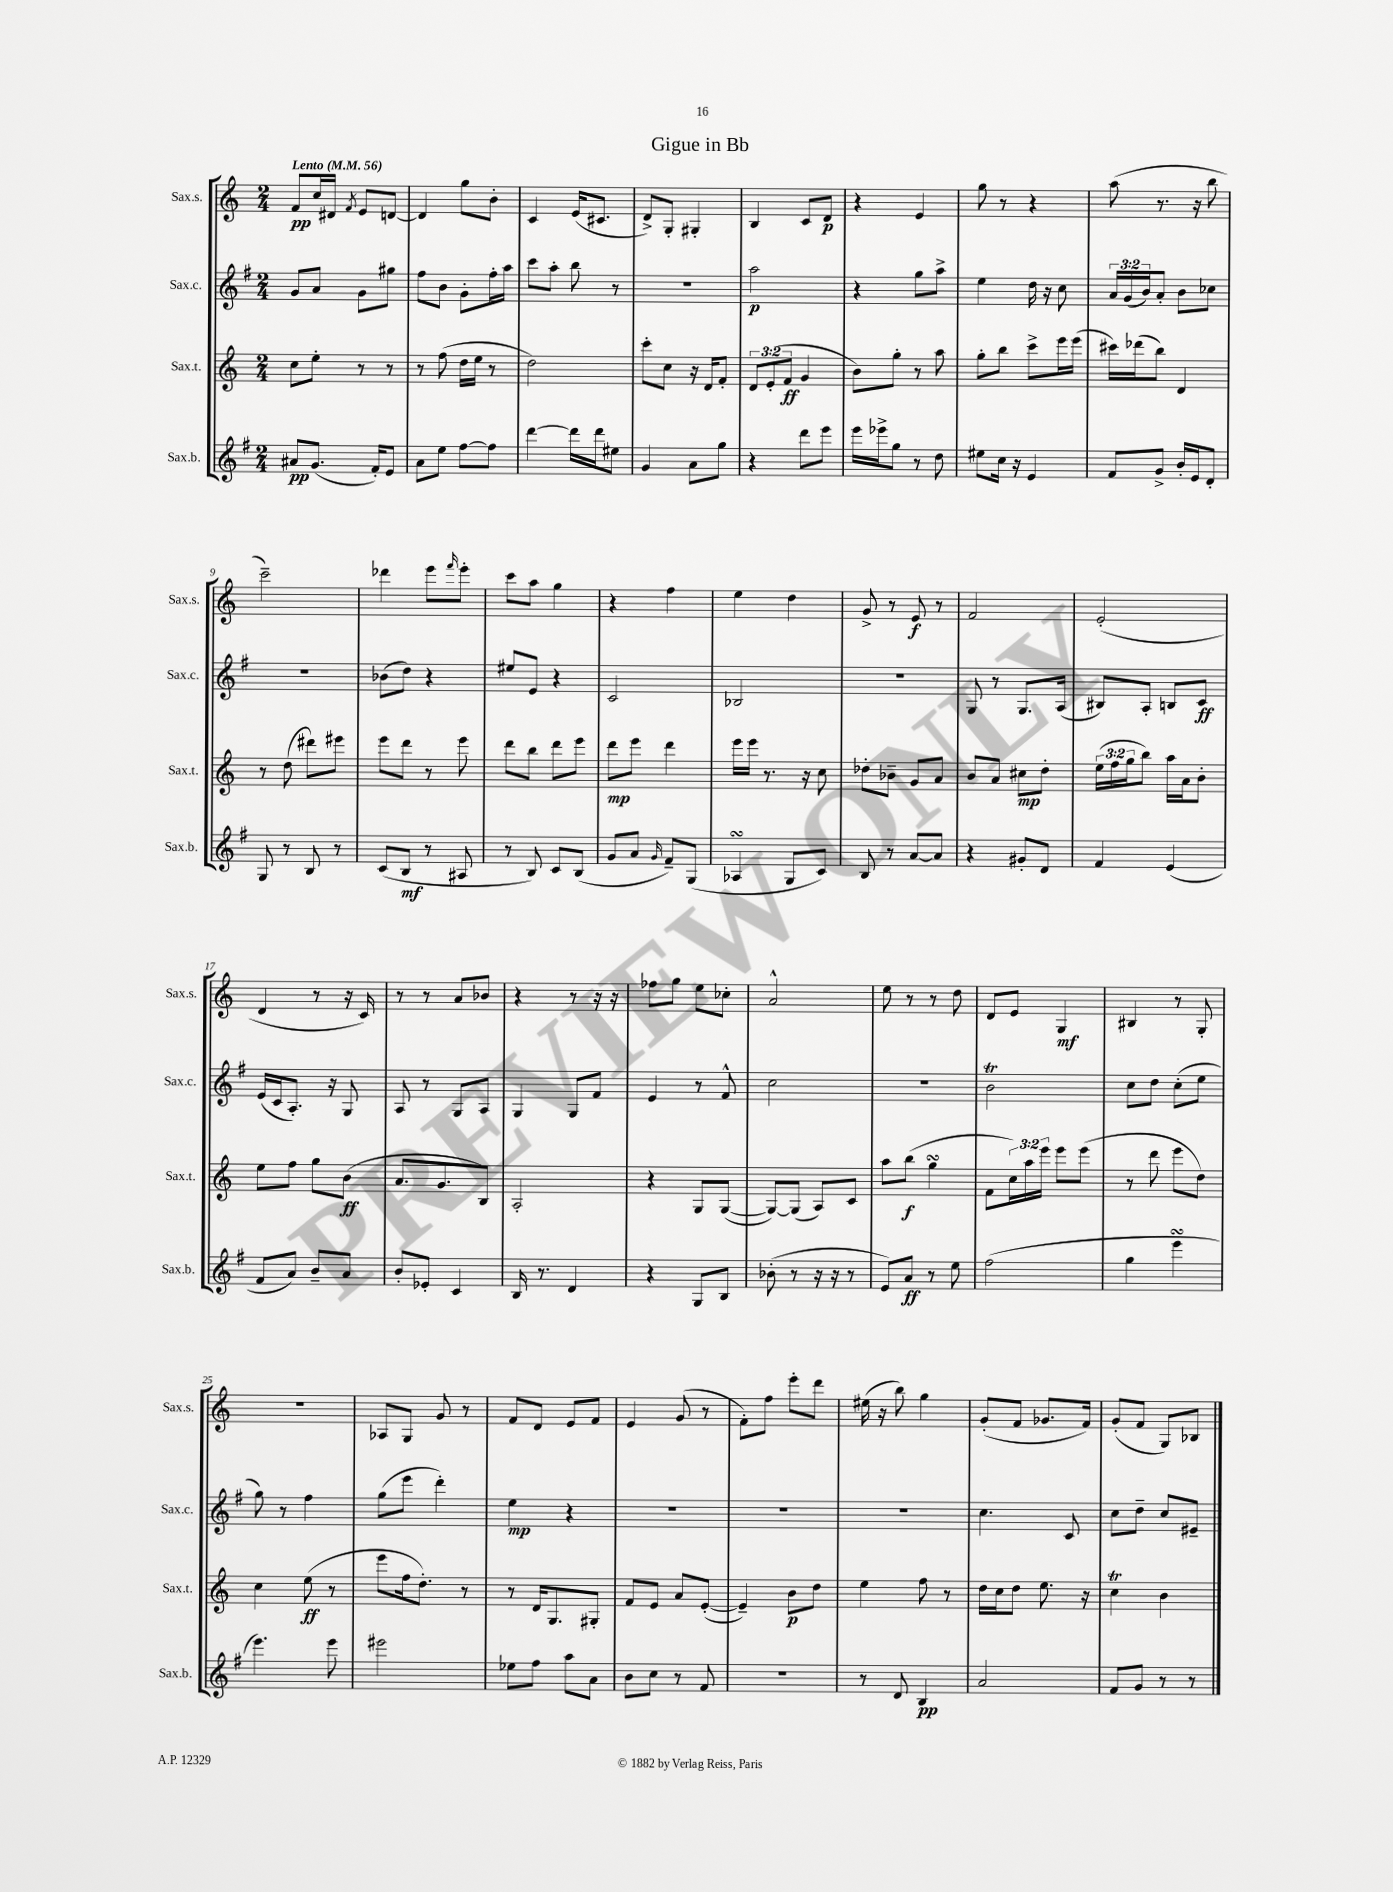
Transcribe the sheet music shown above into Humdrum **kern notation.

**kern	**kern	**kern	**kern
*staff4	*staff3	*staff2	*staff1
*clefG2	*clefG2	*clefG2	*clefG2
*k[f#]	*k[]	*k[f#]	*k[]
*M2/4	*M2/4	*M2/4	*M2/4
*MM56	*MM56	*MM56	*MM56
8a#	8cc	8g	8f
(8.g	8ee'	8a	16cc
.	.	.	16d#
.	.	.	8qf
.	8r	8g	8e
16f#')	.	.	.
8e	8r	8gg#	[8d
=	=	=	=
8a	8r	8ff#	4d]
8ee	(8ff	8b	.
[8ff#	16dd	8g'	8gg
.	16ee	.	.
8ff#]	8r	16ff#'	8b'
.	.	16aa	.
=	=	=	=
[4ddd	2dd)	8ccc	4c
.	.	8aa'	.
16ddd]	.	8bb	(16e
16ddd	.	.	8.c#
8ee#	.	8r	.
=	=	=	=
4g	8ccc'	2r	8d^)
.	8cc	.	8G'
8a	16r	.	4G#'
.	16d	.	.
8gg	8f'	.	.
=	=	=	=
4r	12d	2aa	4B
.	(12e'	.	.
.	12f	.	.
8ddd	4g	.	8c
8eee	.	.	8d
=	=	=	=
16eee	8b)	4r	4r
16eee-^	.	.	.
8gg	8gg'	.	.
8r	8r	8gg	4e
8dd	8aa	8aa^	.
=	=	=	=
8ee#	8gg'	4ee	8gg
16cc	8bb	.	8r
16r	.	.	.
4e	8ccc^	16dd	4r
.	.	16r	.
.	16eee	8cc	.
.	(16eee	.	.
=	=	=	=
8f#	16ccc#)	24a	(8aa
.	.	(24g	.
.	(16ddd-	.	.
.	.	24b)	.
8g^	8bb)	8a'	8.r
16b'	4d	8b	.
16e	.	.	16r
8d'	.	8cc-	8bb
=	=	=	=
8G	8r	2r	2ccc~)
8r	(8dd	.	.
8B	8ddd#)	.	.
8r	8eee#	.	.
=	=	=	=
(8c	8eee	(8b-	4ddd-
8B	8ddd	8dd)	.
8r	8r	4r	8eee
.	.	.	16qqfff
8A#	8eee	.	8eee'
=	=	=	=
8r	8ddd	8ee#	8ccc
8B)	8bb	8e	8aa
8c	8ddd	4r	4gg
(8B	8eee	.	.
=	=	=	=
8g	8ddd	2c	4r
8a	8eee	.	.
16qqg	.	.	.
8f#~)	4ddd	.	4ff
(8G	.	.	.
=	=	=	=
4A-	16eee	2B-	4ee
.	16eee	.	.
.	8.r	.	.
8G	.	.	4dd
.	16r	.	.
8c)	8cc	.	.
=	=	=	=
8B	8dd-'	2r	8g^
8r	8b-~	.	8r
[8a	8g	.	8e
8a]	8a	.	8r
=	=	=	=
4r	8b	8G	2f
.	8a	8r	.
8g#'	8cc#	8.G	.
8d	8dd'	.	.
.	.	(16A	.
=	=	=	=
4f#	(24ee	8B#)	(2e'
.	24ff	.	.
.	24gg	.	.
.	8bb)	8A'	.
(4e	16aa	8B	.
.	16a	.	.
.	8b'	8c	.
=	=	=	=
8f#	8ee	(16e	4d
.	.	16c	.
8a)	8ff	8.A')	.
8b~	8gg	.	8r
.	.	16r	.
8a	(8b	8G	16r
.	.	.	16c)
=	=	=	=
8b'	8.a	8A	8r
8e-'	.	8r	8r
.	8.g	.	.
4c	.	8G	8a
.	8B)	8A	8b-
=	=	=	=
16B	2A'	4G	4r
8.r	.	.	.
4d	.	8G	8r
.	.	8f#	16r
.	.	.	16r
=	=	=	=
4r	4r	4e	8ff-
.	.	.	8gg
8G	8G	8r	8ee
8B	([8G	8f#^^	8cc-'
=	=	=	=
(8b-'	8G_)	2cc	2a^^
8r	(8G]	.	.
16r	8A)	.	.
16r	.	.	.
8r	8c	.	.
=	=	=	=
8e)	8aa	2r	8ee
8a	(8bb	.	8r
8r	4gg	.	8r
8ee	.	.	8dd
=	=	=	=
(2ff#	8f	2b	8d
.	24cc)	.	8e
.	24aa	.	.
.	24eee	.	.
.	8eee	.	4G
.	(8eee	.	.
=	=	=	=
4gg	8r	8cc	4B#
.	8ddd	8dd	.
4eee	8eee	(8cc'	8r
.	8dd)	8ee	8G'
=	=	=	=
4.eee)	4cc	8gg)	2r
.	.	8r	.
.	(8ee	4ff#	.
8eee	8r	.	.
=	=	=	=
2eee#	8eee	(8gg	8A-
.	16ff	8eee	8G
.	8.dd')	.	.
.	.	4ddd')	8g
.	8r	.	8r
=	=	=	=
8ee-	8r	4ee	8f
8ff#	16d	.	8d
.	8.G	.	.
8aa	.	4r	8e
8a	8G#'	.	8f
=	=	=	=
8b	8f	2r	4e
8cc	8e	.	.
8r	8a	.	(8g
8f#	([8e'	.	8r
=	=	=	=
2r	4e~])	2r	8f')
.	.	.	8ff
.	8b	.	8eee'
.	8dd	.	8ddd
=	=	=	=
8r	4ee	2r	(16ee#
.	.	.	16r
8d	.	.	8bb)
4B	8ff	.	4gg
.	8r	.	.
=	=	=	=
2a	16dd	4.cc	(8g'
.	16cc	.	.
.	8dd	.	8f
.	8.ee	.	8.g-
.	.	8c	.
.	16r	.	16f)
=	=	=	=
8f#	4cc	8cc	(8g'
8g	.	8dd~	8f
8r	4b	8cc	8G)
8r	.	8e#~	8B-
==	==	==	==
*-	*-	*-	*-
